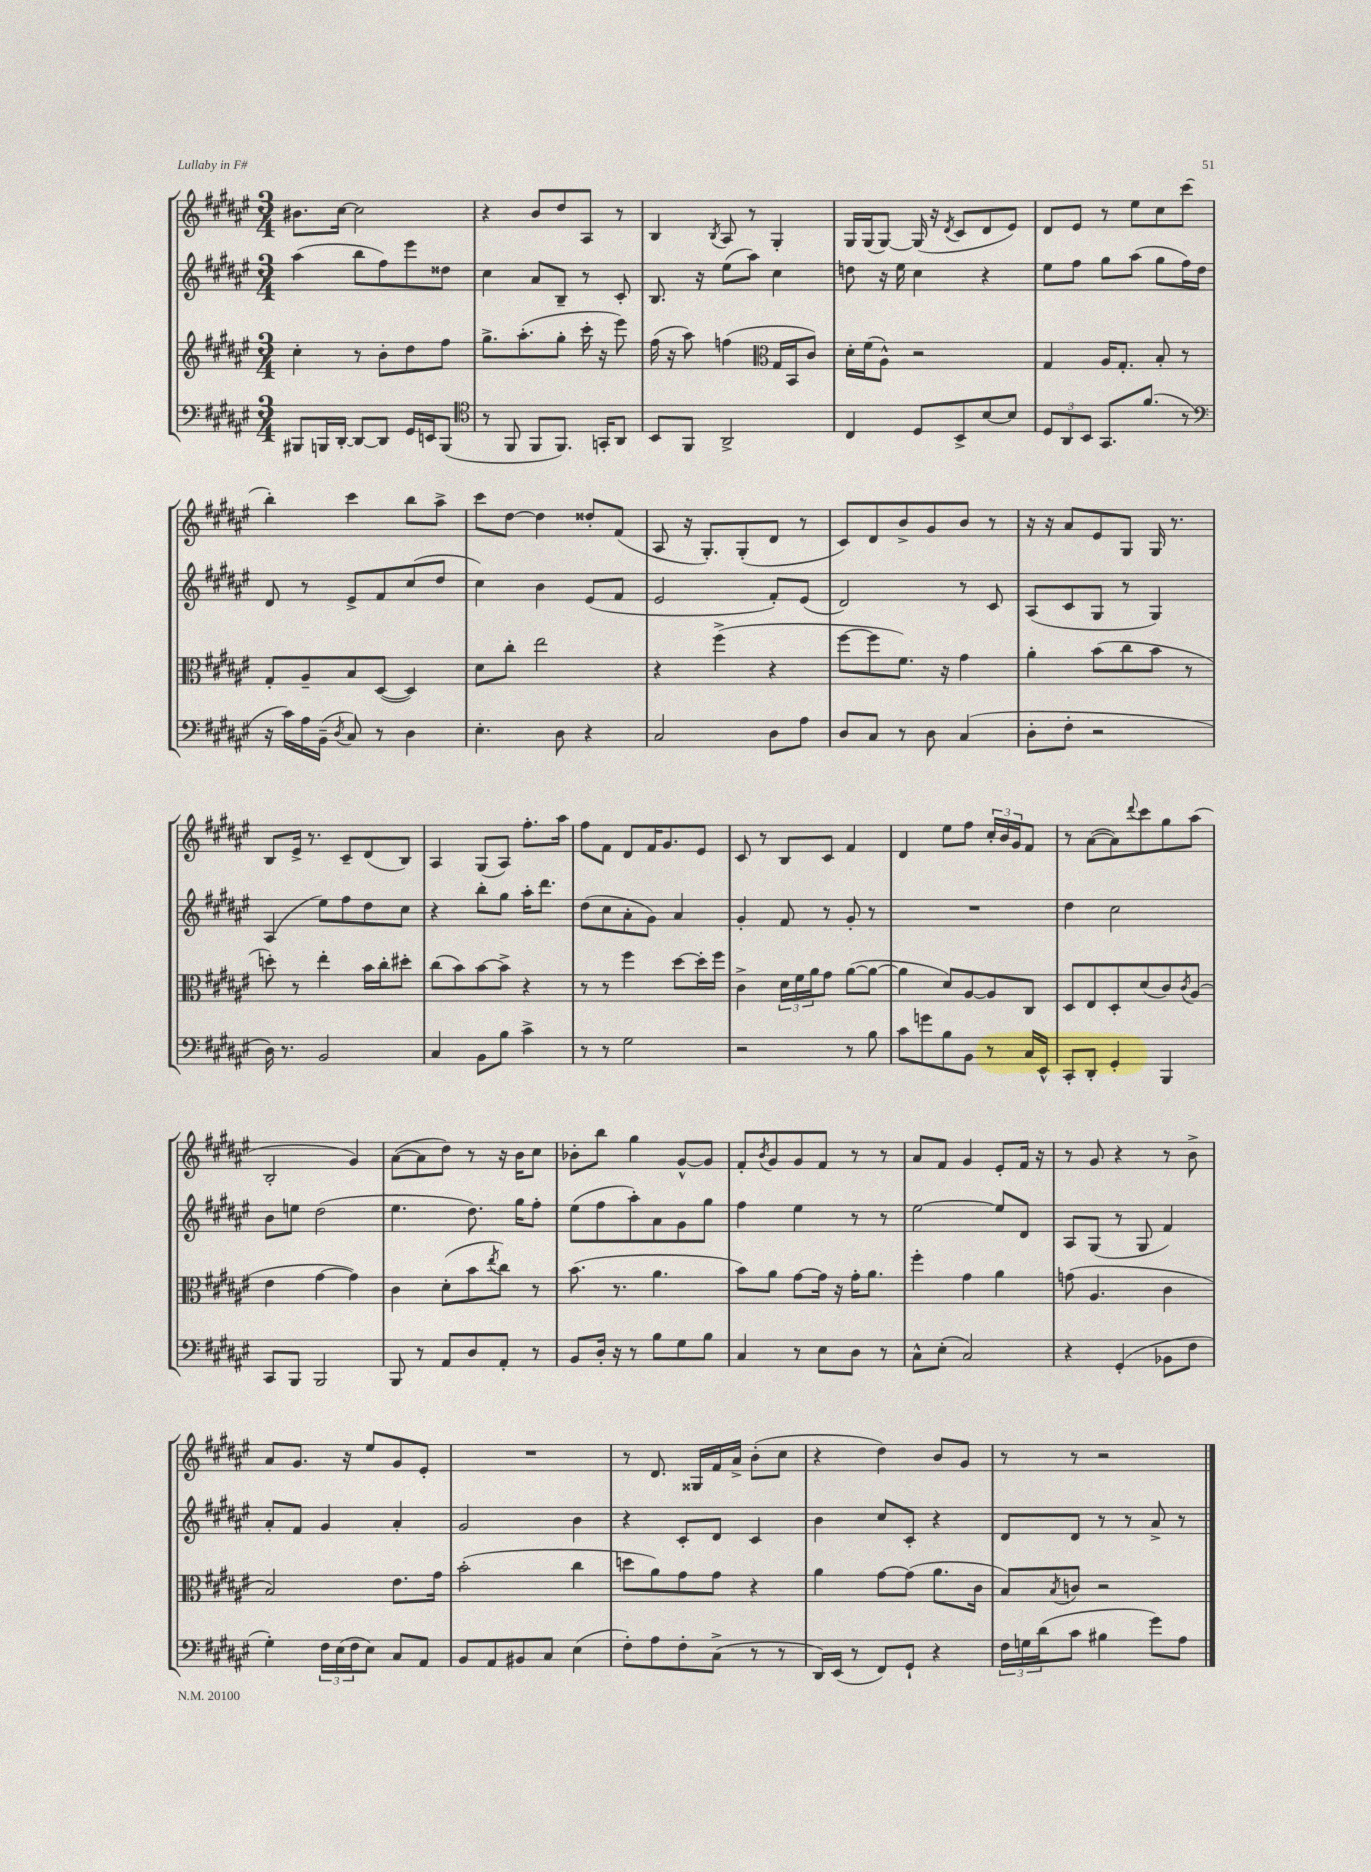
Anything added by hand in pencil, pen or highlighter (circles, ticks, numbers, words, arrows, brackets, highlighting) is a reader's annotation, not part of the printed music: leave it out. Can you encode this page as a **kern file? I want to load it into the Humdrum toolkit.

**kern	**kern	**kern	**kern
*staff4	*staff3	*staff2	*staff1
*clefF4	*clefG2	*clefG2	*clefG2
*k[f#c#g#d#a#e#]	*k[f#c#g#d#a#e#]	*k[f#c#g#d#a#e#]	*k[f#c#g#d#a#e#]
*M3/4	*M3/4	*M3/4	*M3/4
8BBB#	4cc#'	(4aa#	8.b#
16BBB	.	.	.
[16DD#'	.	.	[16cc#
8DD#_	8r	8bb	2cc#]
8DD#]	8b'	8ff#)	.
16GG#	8dd#	8eee#	.
16EE	.	.	.
(8BBB	8ff#	8dd##	.
=	=	=	=
*clefC4	*	*	*
8r	8.gg#^	4cc#	4r
8FF#	.	.	.
.	(8.aa#'	.	.
8FF#	.	8a#	8b
8.FF#)	8gg#'	8B~	8dd#
.	16ccc#'	8r	8A#
16GG'	16r	.	.
8AA#	8eee#)	8c#'	8r
=	=	=	=
8BB	(16ff#	8.B	4B
.	16r	.	.
8FF#	8aa#)	.	.
.	.	16r	.
.	.	.	8qB
2AA#^	(4ff	(8ee#	8A#
.	.	8aa#)	8r
*	*clefC3	*	*
.	16G#	4cc#	4G#'
.	16BB	.	.
.	8c#)	.	.
=	=	=	=
4C#	16d#'	8dd	16G#
.	(16f#	.	(16G#
.	8A#^^)	16r	[8G#)
.	.	16ee#	.
8D#	2r	4cc#	(16G#]
.	.	.	16r
.	.	.	8qd#
8BB^	.	.	8c#
[8B	.	4r	8d#
8B]	.	.	8e#)
=	=	=	=
12D#	4G#	8ee#	8d#
12AA#	.	.	.
.	.	8ff#	8e#
12BB	.	.	.
8.GG#	16A#	8gg#	8r
.	8.G#'	.	.
.	.	(8aa#	8ee#
(8.f#	.	.	.
.	8B'	8gg#	8cc#
8r	8r	16ff#)	(8ccc#
.	.	16dd#	.
=	=	=	=
*clefF4	*	*	*
16r	8G#'	8d#	4bb')
16c#)	.	.	.
16A#	8A#~	8r	.
(16BB~	.	.	.
8qD#	.	.	.
8C#)	8B	8e#^	4ccc#
8r	([8D#	8f#	.
4D#	4D#])	(8cc#	8bb
.	.	8dd#	8aa#^
=	=	=	=
4.E#'	8d#	4cc#)	8ccc#
.	8cc#'	.	[8dd#
.	2ee#	4b	4dd#]
8D#	.	.	.
4r	.	(8e#	8dd##'
.	.	8f#	(8f#
=	=	=	=
2C#	4r	2e#	8A#
.	.	.	16r
.	.	.	8.G#')
.	(4ff#^	.	.
.	.	.	(8G#'
8D#	4r	8f#')	8d#
8A#	.	(8e#	8r
=	=	=	=
8D#	[8ff#	2d#)	8c#)
8C#	8ff#]	.	8d#
8r	8.f#)	.	8b^
8D#	.	.	8g#
.	16r	.	.
(4C#	4g#	8r	8b
.	.	8c#	8r
=	=	=	=
8D#'	4a#'	(8A#	16r
.	.	.	16r
8F#'	.	8c#	8a#
2r	(8b	8G#	8e#
.	8cc#	8r	8G#
.	8b	4G#)	16G#
.	.	.	8.r
.	8r	.	.
=	=	=	=
16D#)	8dd')	(4A#	8B
8.r	.	.	.
.	8r	.	16e#^
.	.	.	8.r
2BB	4ee#'	8ee#)	.
.	.	8ff#	8c#~
.	16b	8dd#	(8d#
.	16cc#'	.	.
.	8dd#'	8cc#	8B)
=	=	=	=
4C#	(8cc#	4r	4A#
.	8b)	.	.
8BB	[8b	8bb'	(8G#
8B	8b^]	8gg#	8A#)
4c#^	4r	16aa#'	8.ff#'
.	.	8.ddd#	.
.	.	.	16aa#
=	=	=	=
8r	8r	(8dd#	8ff#
8r	8r	8cc#	8f#
2G#	4ff#	8a#'	8d#
.	.	8g#)	16f#
.	.	.	8.g#
.	[8dd#	4a#	.
.	16dd#']	.	8e#
.	16ff#	.	.
=	=	=	=
2r	4c#^	4g#'	8c#
.	.	.	8r
.	24d#	8f#	8B
.	24f#	.	.
.	24a#	.	.
.	8g#	8r	8c#
8r	([8a#	8g#'	4f#
8B	8a#_	8r	.
=	=	=	=
8c#	4a#]	2.r	4d#
8g	.	.	.
8B	8d#)	.	8ee#
8BB	[8A#	.	8ff#
8r	8A#]	.	24cc#'
.	.	.	24b
.	.	.	24g#
16C#	8C#	.	8f#
16EE#^^	.	.	.
=	=	=	=
8CC#'	8D#	4dd#	8r
8DD#'	8E#	.	([8a#
4GG#'	8D#'	2cc#	8a#])
.	.	.	8qqddd#
.	(8d#	.	8ccc#
4BBB	8c#)	.	8gg#
.	8qc#	.	.
.	(8A#	.	(8aa#
=	=	=	=
8CC#	4e#	8b	2B'
8BBB	.	8ee	.
2BBB	[4g#	(2dd#	.
.	4g#])	.	4g#)
=	=	=	=
8BBB	4c#	4.ee#	([8a#
8r	.	.	8a#]
8AA#	(8d#'	.	8dd#)
8D#	8b	8.dd#)	8r
.	8qee#	.	.
8AA#'	8cc#)	.	16r
.	.	16gg#	16b
8r	8r	8ff#'	8cc#
=	=	=	=
8BB	(8.b	(8ee#	8b-'
16D#'	.	8ff#	8bb
16r	8.r	.	.
8r	.	8aa#')	4gg#
8B	4.a#	8a#	.
8G#	.	8g#	[8g#^^
8B	.	8gg#	8g#]
=	=	=	=
4C#	8b)	4ff#	8f#'
.	.	.	8qb
.	8a#	.	8g#
8r	[8g#	4ee#	8g#
8E#	16g#]	.	8f#
.	16r	.	.
8D#	16g#'	8r	8r
.	8.a#	.	.
8r	.	8r	8r
=	=	=	=
8C#^^	4ff#'	[2ee#	8a#
(8E#'	.	.	8f#
2C#)	4g#	.	4g#
.	4a#	8ee#]	8e#'
.	.	8d#	16f#
.	.	.	16r
=	=	=	=
4r	(8g	8A#	8r
.	4.A#	(8G#	8g#
(4GG#'	.	8r	4r
.	.	8G#	.
8BB-	4c#	4f#)	8r
8F#	.	.	8b^
=	=	=	=
4G#')	2B)	8a#'	8a#
.	.	8f#	8.g#
24F#	.	4g#	.
(24E#	.	.	.
.	.	.	16r
24F#	.	.	.
8E#)	.	.	8ee#
8C#	8.e#	4a#'	8g#
8AA#	.	.	8e#'
.	16g#	.	.
=	=	=	=
8BB	(2b'	2g#	2.r
8AA#	.	.	.
8BB#	.	.	.
8C#	.	.	.
(4E#	4cc#	4b	.
=	=	=	=
8F#')	8dd	4r	8r
8A#	8a#)	.	8.d#
8F#'	8g#	8c#'	.
.	.	.	16G##
(8C#^	8g#	8d#	16f#
.	.	.	16a#^
8r	4r	4c#	(8b'
8r	.	.	8cc#
=	=	=	=
16DD#)	4a#	4b	4r
(16EE#	.	.	.
8r	.	.	.
8FF#)	[8g#	8cc#	4dd#)
8GG#`	(8g#]	8c#'	.
4r	8.a#	4r	8b
.	.	.	8g#
.	16c#	.	.
=	=	=	=
24F#	8B)	8d#	8r
24G	.	.	.
(24d#	.	.	.
.	8qB	.	.
8c#	8c	8d#	8r
4B#	2r	8r	2r
.	.	8r	.
8g#)	.	8a#^	.
8A#	.	8r	.
==	==	==	==
*-	*-	*-	*-
